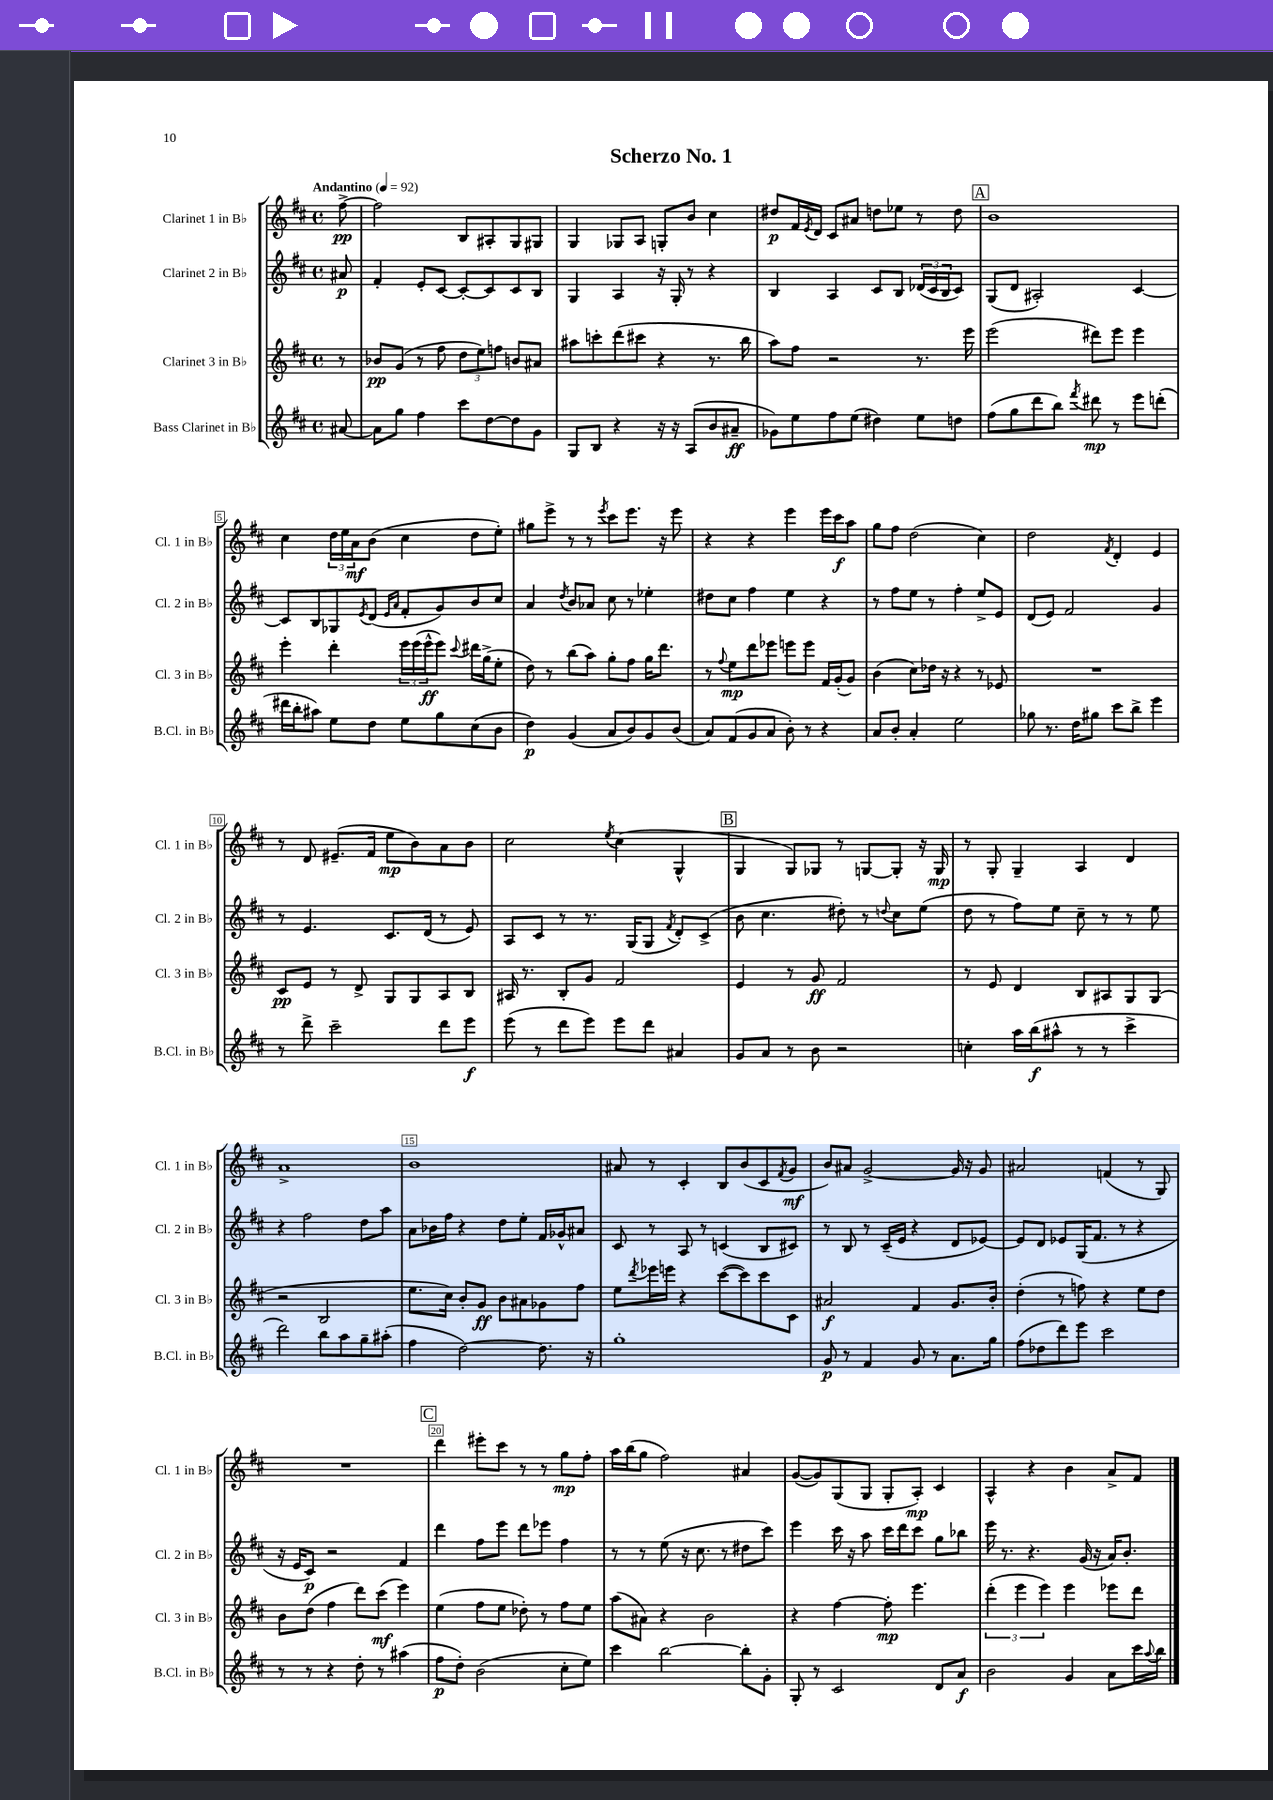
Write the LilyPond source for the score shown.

\header { title = "Scherzo No. 1" }
<<
\new StaffGroup <<
\new Staff = "s0" \with { instrumentName = "Clarinet 1 in Bb" shortInstrumentName = "Cl. 1 in Bb" } {
    \clef treble \key d \major \defaultTimeSignature \time 4/4 \partial 8 \tempo "Andantino" 4 = 92
    fis''8~->\pp |
    fis''2 b8 ais8-. g8 gis8 |
    g4 ges8 a8 g8-. b'8 cis''4 |
    dis''8\p fis'16 \acciaccatura { e'8 } d'16 cis'8 ais'8 d''8 ees''8 r8 d''8 |
    \mark \markup { \box "A" } b'1 |
    cis''4 \tuplet 3/2 { d''16 e''16 a'16\mf } b'8( cis''4 d''8 e''8-.) |
    gis''8 e'''8-> r8 r8 \acciaccatura { e'''8 } cis'''8 e'''8. r16 e'''8 |
    r4 r4 e'''4 e'''16 cis'''16\f a''8 |
    g''8 fis''8 d''2( cis''4) |
    d''2 \acciaccatura { fis'8 } d'4-. e'4 |
    r8 d'8 eis'8.--( fis'16 e''8\mp b'8) a'8 b'8 |
    cis''2 \acciaccatura { e''8 } cis''4( g4-^ |
    \mark \markup { \box "B" } g4 g8) ges8 r8 g8~ g8-. r16 g16\mp |
    r8 g8-. g4-- a4 d'4 |
    a'1-> |
    b'1 |
    ais'8 r8 cis'4-. b8 b'8( cis'8 \acciaccatura { fis'8 } g'8\mf |
    b'8) ais'8 g'2~-> g'16 r16 g'8 |
    ais'2 f'4( r8 g8) |
    R1 |
    \mark \markup { \box "C" } d'''4 eis'''8-. cis'''8 r8 r8 g''8\mp fis''8-. |
    a''16 b''16( g''8 fis''2) ais'4 |
    g'8~( g'8) g8( g8 g8-. a8-.\mp) cis'4 |
    a4-^ r4 b'4 a'8-> fis'8 \bar "|." |
}
\new Staff = "s1" \with { instrumentName = "Clarinet 2 in Bb" shortInstrumentName = "Cl. 2 in Bb" } {
    \clef treble \key d \major \defaultTimeSignature \time 4/4 \partial 8
    ais'8\p |
    fis'4-. e'8-. cis'8~ cis'8~-. cis'8 cis'8 b8 |
    g4 a4 r16 g16-. r8 r4 |
    b4 a4 cis'8 b8 \tuplet 3/2 { des'16( cis'16 b16 } cis'8) |
    \mark \markup { \box "A" } g8( d'8 ais2-.) cis'4~ |
    cis'8 b8 ges8 \acciaccatura { e'8 } d'8( \grace { e'16 a'16 } fis'8-. g'8) b'8 cis''8 |
    a'4 \acciaccatura { d''8 } b'8 aes'8 cis''8 r8 ees''4-. |
    dis''8 cis''8 fis''4 e''4 r4 |
    r8 fis''8 e''8 r8 fis''4-. e''8-> e'8 |
    d'8( e'8) fis'2 g'4 |
    r8 e'4. cis'8. d'16( r8 e'8) |
    a8 cis'8 r8 r8. g16( g8 \acciaccatura { fis'8 } d'8-.) cis'8->( |
    \mark \markup { \box "B" } b'8 cis''4. dis''8-.) r8 \appoggiatura { d''8 } cis''8 e''8( |
    d''8 r8 fis''8) e''8 cis''8-- r8 r8 e''8 |
    r4 fis''2 d''8 a''8 |
    a'8 bes'16 fis''16 r4 d''8 e''8-. fis'16 ges'16-^ ais'8 |
    cis'8 r8 a8 r8 c'4( b8 cis'8) |
    r8 b8 r8 cis'16--( e'16 r4 d'8 ees'8~) |
    ees'8 d'8 ees'8 g16( fis'8. r8 r4 |
    r16 e'16 cis'8\p) r2 fis'4 |
    \mark \markup { \box "C" } d'''4 fis''8 e'''8 d'''8 ees'''8 fis''4 |
    r8 r8 e''8( r16 cis''8. r8 dis''8 cis'''8) |
    e'''4 cis'''16 r16 a''8 cis'''16 d'''16 cis'''8 g''8 bes''8 |
    e'''16 r8. r4. g'16( r16 a'16) b'8.-. \bar "|." |
}
\new Staff = "s2" \with { instrumentName = "Clarinet 3 in Bb" shortInstrumentName = "Cl. 3 in Bb" } {
    \clef treble \key d \major \defaultTimeSignature \time 4/4 \partial 8
    r8 |
    bes'8\pp g'8( r8 fis''8 \tuplet 3/2 { d''8 e''8) f''8 } b'8 ais'8 |
    ais''8 c'''8-. d'''8( cis'''8 r4 r8. b''16 |
    a''8) fis''8 r2 r8. e'''16 |
    \mark \markup { \box "A" } e'''2( dis'''8) e'''8 e'''4 |
    e'''4-. d'''4-. \tuplet 3/2 { e'''16 e'''16( e'''16-^\ff } e'''8) \appoggiatura { cis'''8 } dis'''16 g''16->( e''8-. |
    d''8) r8 b''8( a''8) g''8-. fis''8 g''16 d'''8. |
    r8 \appoggiatura { fis''8 } e''8\mp d'''8 ees'''8 e'''8 e'''8 fis'16 g'16-.( g'8) |
    b'4( cis''8) des''16 r16 r4 r8 ees'8 |
    R1 |
    cis'8\pp e'8 r8 d'8-> g8 g8 a8 b8 |
    ais16 r8. b8-. g'8 fis'2 |
    \mark \markup { \box "B" } e'4 r8 g'8\ff fis'2 |
    r8 e'8 d'4 b8 ais8 g8 g8( |
    r2 b2 |
    e''8. cis''16) b'8-. g'8\ff b'8 ais'8 ges'8 fis''8 |
    e''8 \acciaccatura { d'''8 } ees'''16 e'''16 r4 cis'''8~( cis'''8) cis'''8 cis'8 |
    ais'2\f fis'4 g'8. b'16-. |
    d''4-.( r8 f''8) r4 e''8 d''8 |
    b'8 d''8( fis''4 d'''8) cis'''8\mf( e'''4) |
    \mark \markup { \box "C" } e''4( fis''8 e''8 des''8-.) r8 fis''8 e''8 |
    a''8( ais'8) r4 b'2 |
    r4 fis''4~ fis''8-.\mp e'''4. |
    \tuplet 3/2 { d'''4-.( e'''4 e'''4) } e'''4 ees'''8 d'''8 \bar "|." |
}
\new Staff = "s3" \with { instrumentName = "Bass Clarinet in Bb" shortInstrumentName = "B.Cl. in Bb" } {
    \clef treble \key d \major \defaultTimeSignature \time 4/4 \partial 8
    ais'8~ |
    ais'8 g''8 fis''4 cis'''8 d''8~ d''8 g'8 |
    g8 b8 r4 r16 r16 a8( b'8 ais'8--\ff |
    ges'8) e''8 fis''8 e''8( dis''4) e''8 d''8 |
    \mark \markup { \box "A" } fis''8( g''8 d'''8 b''8) \acciaccatura { fis'''8 } dis'''8\mp r8 e'''8 d'''8-.( |
    dis'''16 b''16-. ais''8) e''8 d''8 e''8 g''8 cis''8( b'8 |
    d''4\p) g'4( a'8 b'8) g'8 b'8( |
    a'8) fis'8( g'8 a'8 b'8-.) r8 r4 |
    a'8 b'8-. a'4-. e''2 |
    ges''8 r8. d''16 gis''8 cis'''8 b''8-> e'''4 |
    r8 d'''8-> cis'''2-- d'''8 e'''8\f |
    e'''8( r8 d'''8 e'''8) e'''8 d'''8 ais'4 |
    \mark \markup { \box "B" } g'8 a'8 r8 b'8 r2 |
    c''4-. a''16 b''16\f( ais''8-^ r8 r8 cis'''4-> |
    d'''2) b''8 a''8 g''8-- ais''8-.( |
    fis''4 d''2~) d''8. r16 |
    g''1-. |
    g'8\p r8 fis'4 g'8 r8 a'8. g''16 |
    fis''8( des''8 d'''8) e'''8 cis'''2 |
    r8 r8 r4 d''8-. r8 ais''4( |
    \mark \markup { \box "C" } fis''8\p d''8-.) b'2( cis''8-. e''8) |
    cis'''4 b''2~ b''8-. g'8-. |
    g8-. r8 cis'2 d'8 a'8\f |
    b'2 g'4 a'8 cis'''16 \appoggiatura { a''8 } b''16 \bar "|." |
}
>>
>>
